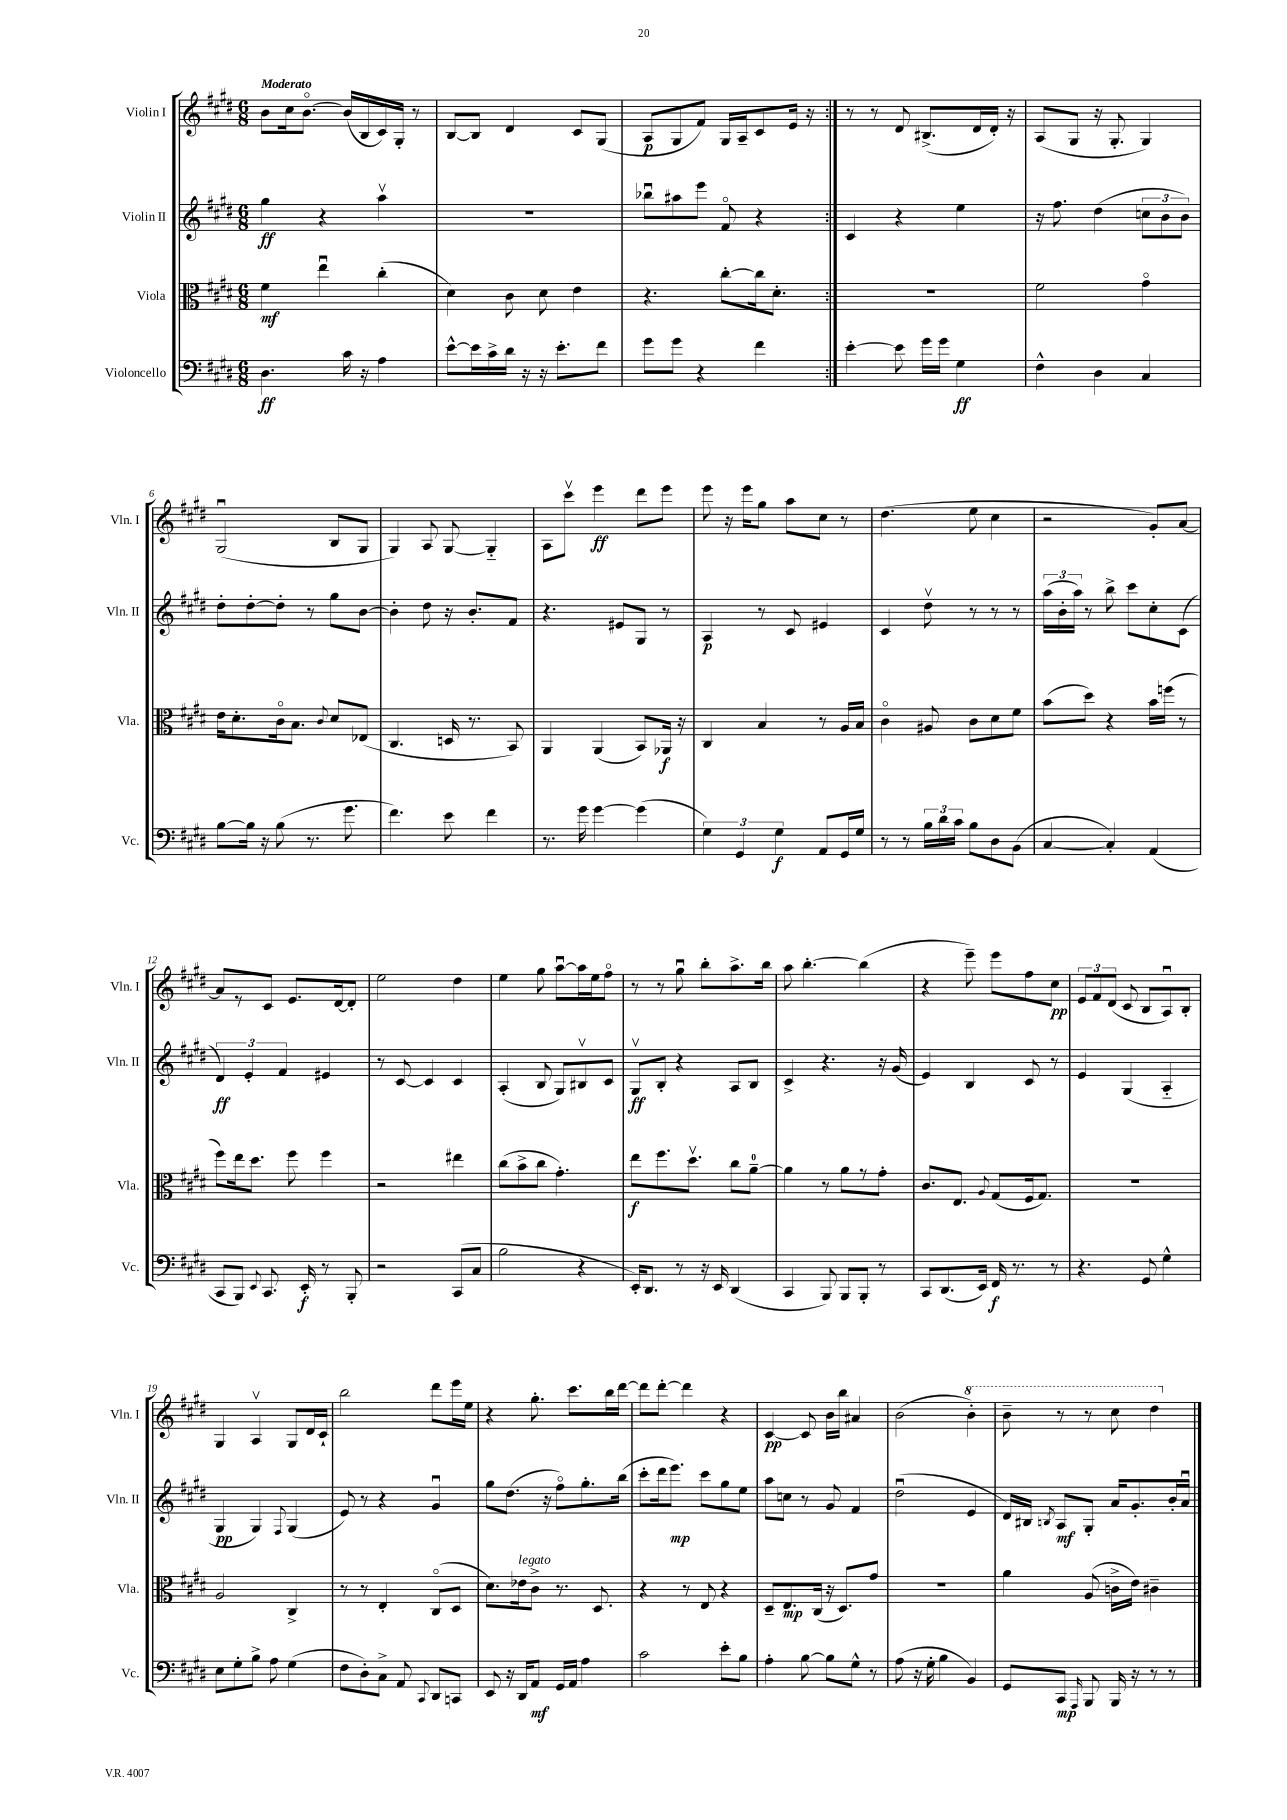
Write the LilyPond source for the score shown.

<<
\new StaffGroup <<
\new Staff = "s0" \with { instrumentName = "Violin I" shortInstrumentName = "Vln. I" } {
    \clef treble \key e \major \numericTimeSignature \time 6/8 \tempo "Moderato"
    \autoBeamOff \repeat volta 2 { b'8[ cis''16 b'8.]~\flageolet b'16[( b16 cis'16) gis16]-. r8 |
    b8[~ b8] dis'4 cis'8[ gis8]( |
    a8[\p gis8 fis'8]) gis16[ a16-- cis'8 e'16] r16 | }
    r8 r8 dis'8 bis8.[->( dis'16 dis'16]-.) r16 |
    a8[( gis8] r16 gis8.-. gis4) |
    gis2\downbow( b8[ gis8] |
    gis4) a8 gis8~ gis4-_ |
    a8[ cis'''8]\upbow e'''4\ff dis'''8[ e'''8] |
    e'''8 r16 e'''16[ gis''8] a''8[ cis''8] r8 |
    dis''4.( e''8 cis''4 |
    r2 gis'8[-.) a'8]~ |
    a'8[ r8 cis'8] e'8.[ dis'16~ dis'8]-. |
    e''2 dis''4 |
    e''4 gis''8 a''8[~\downbow a''16 e''16 fis''8]\flageolet |
    r8 r8 gis''8\downbow b''8[-. a''8.-> b''16] |
    a''8 b''4.~-. b''4( |
    r4 e'''8--) e'''8[ fis''8 cis''8]\pp |
    \tuplet 3/2 { e'8[ fis'8 dis'8]( } cis'8 b8[ a8\downbow) b8]-. |
    gis4 a4\upbow gis8[ dis'16 cis'16]-! |
    b''2 dis'''8[ e'''16 e''16] |
    r4 gis''8.-. cis'''8.[ b''16 dis'''16]~ |
    dis'''8[ dis'''8]~-. dis'''4 r4 |
    cis'4~\pp cis'8 b'16[ b''16] ais'4 |
    b'2( \ottava #1 b''4-.) |
    b''8-- r8 r8 cis'''8 dis'''4 \ottava #0 \bar "|." |
}
\new Staff = "s1" \with { instrumentName = "Violin II" shortInstrumentName = "Vln. II" } {
    \clef treble \key e \major \numericTimeSignature \time 6/8
    \autoBeamOff \repeat volta 2 { gis''4\ff r4 a''4\upbow |
    R2. |
    bes''8[\downbow ais''8 e'''8] fis'8\flageolet r4 | }
    cis'4 r4 e''4 |
    r16 fis''8. dis''4( \tuplet 3/2 { c''8[ b'8 b'8]) } |
    dis''8[-. dis''8~-. dis''8]-. r8 gis''8[ b'8]~ |
    b'4-. dis''8 r16 b'8.[-. fis'8] |
    r4. eis'8[ gis8] r8 |
    a4\p r8 cis'8 eis'4 |
    cis'4 dis''8\upbow r8 r8 r8 |
    \tuplet 3/2 { a''16[( b'16-. a''16]) } r8 b''8-> cis'''8[ cis''8-. cis'8]( |
    \tuplet 3/2 { dis'4\ff) e'4-. fis'4 } eis'4 |
    r8 cis'8~ cis'4 cis'4 |
    a4-.( b8 gis8[) bis8\upbow cis'8] |
    gis8[\upbow\ff b8]-. r4 a8[ b8] |
    cis'4-> r4. r16 gis'16( |
    e'4) b4 cis'8 r8 |
    e'4 gis4( a4-_ |
    gis4\pp gis4) \appoggiatura { fis8 } gis4( |
    e'8) r8 r4 gis'4\downbow |
    gis''8[ dis''8.]( r16 fis''8[\flageolet) gis''8.-. b''16]( |
    cis'''8[-. dis'''16 e'''8.]\mp) cis'''8[ gis''8 e''8] |
    a''8[ c''8] r8 gis'8 fis'4 |
    dis''2\downbow( e'4 |
    dis'16[) bis16] \acciaccatura { b8 } a8[\mf gis8]-. a'16[ gis'8.-. b'16-. a'16]\downbow \bar "|." |
}
\new Staff = "s2" \with { instrumentName = "Viola" shortInstrumentName = "Vla." } {
    \clef alto \key e \major \numericTimeSignature \time 6/8
    \autoBeamOff \repeat volta 2 { fis'4\mf e''4\downbow cis''4-.( |
    dis'4) cis'8 dis'8 e'4 |
    r4. cis''8[~-. cis''16 dis'8.]-. | }
    R2. |
    fis'2 gis'4\flageolet |
    e'16[ dis'8.-. cis'16\flageolet b8.] \appoggiatura { cis'8 } dis'8[ ees8]( |
    cis4. d16 r8. b,8) |
    a,4 a,4( b,8[) aes,16]\f r16 |
    cis4 b4 r8 a16[ b16] |
    cis'4\flageolet ais8 cis'8[ dis'8 fis'8] |
    b'8[( dis''8]) r4 b'16[ f''16]( r8 |
    fis''8[) e''16 dis''8.] fis''8 fis''4 |
    r2 eis''4 |
    cis''8[( b'8-> cis''8] gis'4.-.) |
    e''8[\f fis''8. dis''8.]\upbow cis''8[ a'8]-0~-- |
    a'4 r8 a'8[ r8 gis'8]-. |
    cis'8.[ e8.] \appoggiatura { a8 } gis8[( fis16 gis8.]) |
    R2. |
    a2 cis4-> |
    r8 r8 e4-. cis8[\flageolet( dis8] |
    dis'8.[) ees'16^\markup { \italic "legato" } cis'8]-> r8. dis8. |
    r4 r8 e8 r4 |
    dis8[-- e8.\mp cis16]( r16 dis8.[) gis'8] |
    R2. |
    a'4 a8( c'16[-> e'16]) cis'4-- \bar "|." |
}
\new Staff = "s3" \with { instrumentName = "Violoncello" shortInstrumentName = "Vc." } {
    \clef bass \key e \major \numericTimeSignature \time 6/8
    \autoBeamOff \repeat volta 2 { dis4.\ff cis'16 r16 a4 |
    e'8[~-^ e'16 cis'16-> dis'16] r16 r16 e'8.[-. fis'8] |
    gis'8[ gis'8] r4 fis'4 | }
    e'4~-. e'8 gis'16[ gis'16] gis4\ff |
    fis4-^ dis4 cis4 |
    b8[~ b16] r16 b8( r8. gis'8. |
    fis'4.) e'8 fis'4 |
    r8. gis'16 gis'4~ gis'4( |
    \tuplet 3/2 { gis4) gis,4 gis4\f } a,8[ gis,16 gis16] |
    r8 r8 \tuplet 3/2 { b16[ dis'16 cis'16] } b8[ dis8 b,8]( |
    cis4~ cis4-.) a,4( |
    cis,8[ b,,8]) \appoggiatura { e,8 } cis,8. e,16-.\f r8 b,,8-. |
    r2 cis,8[( cis8] |
    b2 r4 |
    e,16[-.) dis,8.] r8 r16 e,16 dis,4( |
    cis,4 b,,8) b,,8[ b,,8]-. r8 |
    cis,8[ dis,8.( e,16]) fis,16\f r8. r8 |
    r4. gis,8 gis4-^ |
    e8[ gis8-. b8]-> a8 gis4( |
    fis8[ dis8-.) cis8]-> a,8 \appoggiatura { cis,8 } dis,8[ c,8] |
    e,8 r16 dis,16[ a,8]\mf gis,16[ a,16] a4 |
    cis'2 e'8[-. b8] |
    a4-. b8~ b8[ gis8]-^ r8 |
    a8( r16 gis16-. b4 b,4) |
    gis,8[ cis,8]\mp \grace { a,,16 } b,,8 b,,16 r16 r8 r8 \bar "|." |
}
>>
>>
